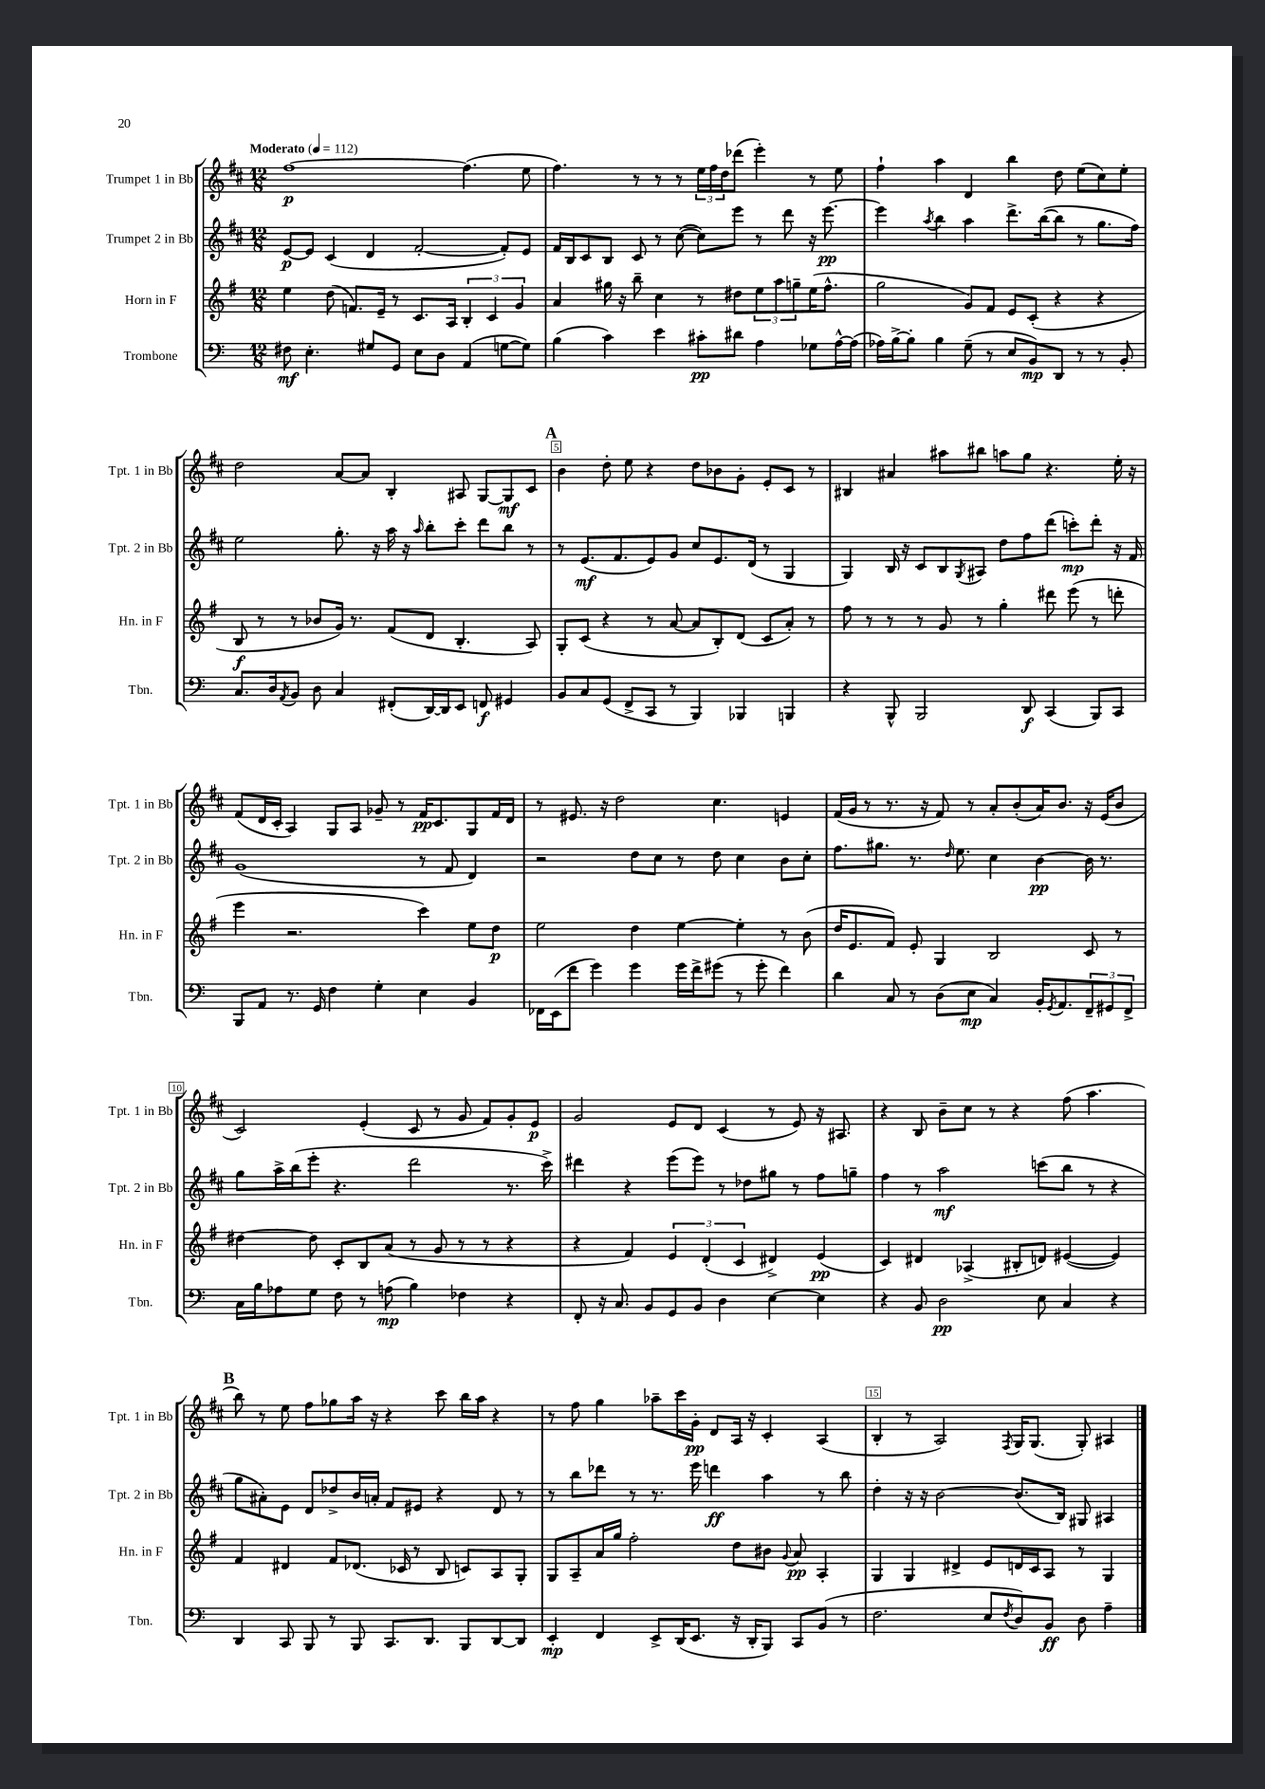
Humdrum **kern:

**kern	**dynam	**kern	**dynam	**kern	**dynam	**kern	**dynam
*part4	*part4	*part3	*part3	*part2	*part2	*part1	*part1
*staff4	*staff4	*staff3	*staff3	*staff2	*staff2	*staff1	*staff1
*I"Trombone	*	*I"Horn in F	*	*I"Trumpet 2 in Bb	*	*I"Trumpet 1 in Bb	*
*I'Tbn.	*	*I'Hn. in F	*	*I'Tpt. 2 in Bb	*	*I'Tpt. 1 in Bb	*
*clefF4	*	*clefG2	*	*clefG2	*	*clefG2	*
*k[]	*	*k[f#]	*	*k[f#c#]	*	*k[f#c#]	*
*M12/8	*	*M12/8	*	*M12/8	*	*M12/8	*
*MM112	*	*MM112	*	*MM112	*	*MM112	*
=1	=1	=1	=1	=1	=1	=1	=1
!	!	!	!	!	!	!LO:TX:a:B:t=Moderato	!
8F#X\	mf	4ee\	.	[8e/L	p	[1ff#	p
4.E'\	.	.	.	8e/J]	.	.	.
.	.	(8dd\	.	(4c#/	.	.	.
.	.	8.fn/L)	.	.	.	.	.
8G#X/L	.	.	.	4d/	.	.	.
.	.	16e~/Jk	.	.	.	.	.
8GG/J	.	8r	.	.	.	.	.
8E\L	.	8.c/L	.	[2f#'/	.	.	.
8D\J	.	.	.	.	.	.	.
.	.	16A/Jk	.	.	.	.	.
(4AA/	.	6B'/	.	.	.	(4.ff#\]	.
.	.	6c/	.	.	.	.	.
[8Gn\L	.	.	.	8f#'/L])	.	.	.
.	.	6g/	.	.	.	.	.
8G\J])	.	.	.	8e/J	.	8ee\	.
=2	=2	=2	=2	=2	=2	=2	=2
(4B\	.	4a/	.	16f#/LL	.	4.ff#\)	.
.	.	.	.	16B/J	.	.	.
.	.	.	.	8c#/	.	.	.
4c\)	.	16gg#X\	.	8B/J	.	.	.
.	.	16r	.	.	.	.	.
.	.	8bb~\	.	8c#/	.	8r	.
4e\	.	4cc\	.	8r	.	8r	.
.	.	.	.	([8cc#\	.	8r	.
8c#X'\L	pp	8r	.	8cc#\L])	.	24ee\LL	.
.	.	.	.	.	.	24ff#\	.
.	.	.	.	.	.	24dd\J	.
8d#X\J	.	8dd#X\L	.	8eee\J	.	(8ddd-X\J	.
4A\	.	12ee\	.	8r	.	4eee'\)	.
.	.	12aa\	.	.	.	.	.
.	.	.	.	8ddd\	.	.	.
.	.	12ggn~\	.	.	.	.	.
8G-X\L	.	(16ee\K	.	16r	.	8r	.
.	.	8.ff#^^\J	.	[8.eee\	pp	.	.
[16A^^\L	.	.	.	.	.	8ee\	.
(16A\JJ]	.	.	.	.	.	.	.
=3	=3	=3	=3	=3	=3	=3	=3
16A-X\LL)	.	2gg\	.	4eee\]	.	4ff#`\	.
[16B^\J	.	.	.	.	.	.	.
8B'\J]	.	.	.	.	.	.	.
.	.	.	.	8qaa/	.	.	.
4B\	.	.	.	4bb\	.	4aa\	.
(8G~\	.	8g/L)	.	4aa\	.	4d/	.
8r	.	8f#/J	.	.	.	.	.
8E/L	.	8e/L	.	8.ddd^\L	.	4bb\	.
8BB/)	mp	(8c'/J	.	.	.	.	.
.	.	.	.	([16bb\k	.	.	.
8DD/J	.	4r	.	8bb\J]	.	8dd\	.
8r	.	.	.	8r	.	(8ee\L	.
8r	.	4r	.	8.gg\L	.	8cc#\)	.
8BB'/	.	.	.	.	.	8ee'\J	.
.	.	.	.	16ff#\Jk)	.	.	.
!!LO:LB:g=z
=4	=4	=4	=4	=4	=4	=4	=4
8.C/L	.	8B/	f	2ee\	.	2dd\	.
.	.	8r	.	.	.	.	.
16D/k	.	.	.	.	.	.	.
8qAA/	.	.	.	.	.	.	.
8BB/J	.	8r	.	.	.	.	.
8D\	.	8b-X/L	.	.	.	.	.
4C/	.	16g/Jk)	.	8.gg'\	.	[8a/L	.
.	.	8.r	.	.	.	.	.
.	.	.	.	.	.	8a/J]	.
.	.	.	.	16r	.	.	.
(8FF#X'/L	.	(8f#/L	.	16aa\	.	4B'/	.
.	.	.	.	16r	.	.	.
.	.	.	.	16qqaa/	.	.	.
[16DD/L)	.	8d/J	.	8bb'\L	.	.	.
16DD/J]	.	.	.	.	.	.	.
8EE/J	.	4.B'/	.	8ccc#'\J	.	8A#X/	.
8FFn/	f	.	.	8ddd\L	.	[8G/L	.
4GG#X/	.	.	.	8bb\J	.	8G/]	mf
.	.	8A/)	.	8r	.	8c#/J	.
!!LO:REH:place=s1:t=A
=5	=5	=5	=5	=5	=5	=5	=5
8BB/L	.	8G'/L	.	8r	.	4b\	.
8C/	.	(8c/J	.	(8.e/L	mf	.	.
(8GG/J	.	4r	.	.	.	8dd'\	.
.	.	.	.	8.f#/	.	.	.
8FF^/L	.	.	.	.	.	8ee\	.
8CC/J	.	8r	.	8e/)	.	4r	.
8r	.	[8a/	.	8g/J	.	.	.
4BBB/)	.	8a/L]	.	8cc#/L	.	8dd\L	.
.	.	8B'/)	.	8.e/	.	8b-X\	.
4BBB-X/	.	(8d/J	.	.	.	8g'\J	.
.	.	.	.	(16d/Jk	.	.	.
.	.	8c/L	.	8r	.	8e'/L	.
4BBBn/	.	8a'/J)	.	4G/	.	8c#/J	.
.	.	8r	.	.	.	8r	.
=6	=6	=6	=6	=6	=6	=6	=6
4r	.	8ff#\	.	4G/)	.	4B#X/	.
.	.	8r	.	.	.	.	.
8BBB^^/	.	8r	.	16B/	.	4a#X/	.
.	.	.	.	16r	.	.	.
2BBB/	.	8r	.	8c#/L	.	.	.
.	.	8g/	.	8B/	.	8aa#X\L	.
.	.	.	.	8qG/	.	.	.
.	.	8r	.	8A#X/J	.	8bb#X\J	.
.	.	4gg'\	.	8dd\L	.	8aan\L	.
8DD/	f	.	.	8ff#\	.	8gg\J	.
(4CC/	.	8ddd#X\	.	(8ddd\J	.	4.r	.
.	.	(8eee\	.	8cccn'\L)	mp	.	.
8BBB/L)	.	8r	.	8ddd'\J	.	.	.
8CC/J	.	8dddn'\	.	16r	.	16ee'\	.
.	.	.	.	16f#/	.	16r	.
!!LO:LB:g=z
=7	=7	=7	=7	=7	=7	=7	=7
8BBB/L	.	4eee\	.	(1g	.	(8f#/L	.
8AA/J	.	.	.	.	.	16d/L	.
.	.	.	.	.	.	16c#'/JJ	.
8.r	.	2.r	.	.	.	4A/)	.
16GG/	.	.	.	.	.	.	.
4F\	.	.	.	.	.	8G/L	.
.	.	.	.	.	.	8A/J	.
4G'\	.	.	.	.	.	8g-X~/	.
.	.	.	.	.	.	8r	.
4E\	.	4ccc\)	.	8r	.	16f#/KL	pp
.	.	.	.	.	.	8.c#/	.
.	.	.	.	8f#/	.	.	.
4BB/	.	8ee\L	.	4d/)	.	8G/	.
.	.	8dd\J	p	.	.	16f#/L	.
.	.	.	.	.	.	16d/JJ	.
=8	=8	=8	=8	=8	=8	=8	=8
16FF-X\LL	.	2ee\	.	2r	.	8r	.
(16EE\J	.	.	.	.	.	.	.
8f\J	.	.	.	.	.	8.e#X/	.
4g\)	.	.	.	.	.	.	.
.	.	.	.	.	.	16r	.
.	.	.	.	.	.	2dd\	.
4g\	.	4dd\	.	8dd\L	.	.	.
.	.	.	.	8cc#\J	.	.	.
16g\LL	.	[4ee\	.	8r	.	.	.
16f^\J	.	.	.	.	.	.	.
(8g#X\J	.	.	.	8dd\	.	4.cc#\	.
8r	.	4ee'\]	.	4cc#\	.	.	.
8g#'\	.	.	.	.	.	.	.
4f\)	.	8r	.	8b\L	.	4en/	.
.	.	(8b\	.	8cc#'\J	.	.	.
=9	=9	=9	=9	=9	=9	=9	=9
4d\	.	16dd/KL	.	8.ff#\L	.	(16f#/LL	.
.	.	8.e/	.	.	.	16g/JJ	.
.	.	.	.	.	.	8r	.
.	.	.	.	8.gg#X\J	.	.	.
8C/	.	8f#/J)	.	.	.	8.r	.
8r	.	8e'/	.	8.r	.	.	.
.	.	.	.	.	.	16r	.
(8D\L	.	4G/	.	.	.	8f#/)	.
.	.	.	.	16qqdd/	.	.	.
.	.	.	.	8.ee\	.	.	.
8E\J	mp	.	.	.	.	8r	.
4C/)	.	2B/	.	4cc#\	.	8a'/L	.
.	.	.	.	.	.	(8b'/	.
16BB'/KL	.	.	.	[4b\	pp	16a/K)	.
8qGG/	.	.	.	.	.	.	.
8.AA/	.	.	.	.	.	8.b/J	.
12FF~/	.	8c/	.	16b\]	.	16r	.
.	.	.	.	8.r	.	(16e/KL	.
12GG#X/	.	.	.	.	.	.	.
.	.	8r	.	.	.	8b/J	.
12FF^/J	.	.	.	.	.	.	.
!!LO:LB:g=z
=10	=10	=10	=10	=10	=10	=10	=10
16C\LL	.	[4dd#X\	.	8gg\L	.	2c#/)	.
16B\J	.	.	.	.	.	.	.
8A-X\	.	.	.	16aa^\L	.	.	.
.	.	.	.	(16bb\J	.	.	.
8G\J	.	8dd#\]	.	8eee'\J	.	.	.
8F\	.	8c'/L	.	4.r	.	.	.
8r	.	8B/	.	.	.	(4e'/	.
(8An\	mp	(8a/J	.	.	.	.	.
4B\)	.	8r	.	2ddd\	.	8c#/	.
.	.	8g/	.	.	.	8r	.
4F-X\	.	8r	.	.	.	8g/	.
.	.	8r	.	.	.	8f#/L)	.
4r	.	4r	.	8.r	.	8g'/	.
.	.	.	.	.	.	8e/J	p
.	.	.	.	16ccc#^\)	.	.	.
=11	=11	=11	=11	=11	=11	=11	=11
8FF'/	.	4r	.	4ddd#X\	.	2g/	.
16r	.	.	.	.	.	.	.
8.C/	.	.	.	.	.	.	.
.	.	4f#/)	.	4r	.	.	.
8BB/L	.	.	.	.	.	.	.
8GG/	.	6e/	.	(8eee\L	.	8e/L	.
8BB/J	.	.	.	8eee\J)	.	8d/J	.
.	.	(6d'/	.	.	.	.	.
4D\	.	.	.	8r	.	(4c#/	.
.	.	6c/	.	.	.	.	.
.	.	.	.	8dd-X\L	.	.	.
[4E\	.	4d#X^/)	.	8gg#X\J	.	8r	.
.	.	.	.	8r	.	8e/)	.
4E\]	.	(4e/	pp	8ff#\L	.	16r	.
.	.	.	.	.	.	8.A#X/	.
.	.	.	.	8ggn~\J	.	.	.
=12	=12	=12	=12	=12	=12	=12	=12
4r	.	4c/)	.	4ff#\	.	4r	.
8BB/	.	4d#X/	.	8r	.	8B/	.
2D\	pp	.	.	2aa\	mf	8b~\L	.
.	.	(4A-X^/	.	.	.	8cc#\J	.
.	.	.	.	.	.	8r	.
.	.	8B#X'/L	.	.	.	4r	.
8E\	.	8dn/J)	.	(8cccn\L	.	.	.
4C/	.	([4e#X/	.	8bb\J	.	(8ff#\	.
.	.	.	.	8r	.	4.aa\	.
4r	.	4e#/])	.	4r	.	.	.
!!LO:LB:g=z
!!LO:REH:place=s1:t=B
=13	=13	=13	=13	=13	=13	=13	=13
4DD/	.	4f#/	.	8gg\L	.	8bb\)	.
.	.	.	.	8a#X'\)	.	8r	.
8CC/	.	4d#X/	.	8e\J	.	8ee\	.
8BBB/	.	.	.	8d/L	.	8ff#\L	.
8r	.	8f#/L	.	8dd-X^/	.	8gg-X\	.
8BBB/	.	(8.d-X/J	.	16b/L	.	16aa\Jk	.
.	.	.	.	16an'/JJ	.	16r	.
8.CC/L	.	.	.	8f#/L	.	4r	.
.	.	16c-X/	.	.	.	.	.
.	.	8r	.	8e#X/J	.	.	.
8.DD/J	.	.	.	.	.	.	.
.	.	8B/	.	4r	.	8ccc#\	.
8BBB/L	.	8cn/L)	.	.	.	16bb\LL	.
.	.	.	.	.	.	16aa\JJ	.
[8DD/	.	8A/	.	8d/	.	4r	.
8DD/J]	.	8G'/J	.	8r	.	.	.
=14	=14	=14	=14	=14	=14	=14	=14
4EE'/	mp	8G/L	.	8r	.	8r	.
.	.	8A~/	.	8bb\L	.	8ff#\	.
4FF/	.	16a/L	.	8ddd-X\J	.	4gg\	.
.	.	16gg/JJ	.	.	.	.	.
.	.	2ff#'\	.	8r	.	.	.
8EE^/L	.	.	.	8.r	.	8aa-X~\L	.
(16DD/K	.	.	.	.	.	16ccc#\L	.
8.EE/J	.	.	.	16eee\	.	16g'\JJ	pp
.	.	.	.	4dddn\	ff	8d/L	.
16r	.	8dd\L	.	.	.	16A/Jk	.
16DD'/KL	.	.	.	.	.	16r	.
8BBB/J)	.	8b#X\J	.	4aa\	.	4c#'/	.
.	.	8qqg/	.	.	.	.	.
8CC/L	.	8a/	pp	.	.	.	.
(8BB/J	.	4A'/	.	8r	.	(4A/	.
8r	.	.	.	8bb\	.	.	.
=15	=15	=15	=15	=15	=15	=15	=15
2.F\	.	4G/	.	4dd'\	.	4B'/	.
.	.	4G/	.	16r	.	8r	.
.	.	.	.	16r	.	.	.
.	.	.	.	[2b\	.	2A/)	.
.	.	4d#X^/	.	.	.	.	.
8E/L	.	8e/L	.	.	.	.	.
8qF/	.	.	.	.	.	8qF#/	.
8D/)	.	16dn/L	.	(8.b/L]	.	16G/KL	.
.	.	16c/J	.	.	.	(8.G/J	.
8BB/J	ff	8A/J	.	.	.	.	.
.	.	.	.	16B/Jk)	.	.	.
8D\	.	8r	.	8G#X/	.	8G'/)	.
4A~\	.	4G/	.	4A#X/	.	4A#X/	.
==	==	==	==	==	==	==	==
*-	*-	*-	*-	*-	*-	*-	*-
